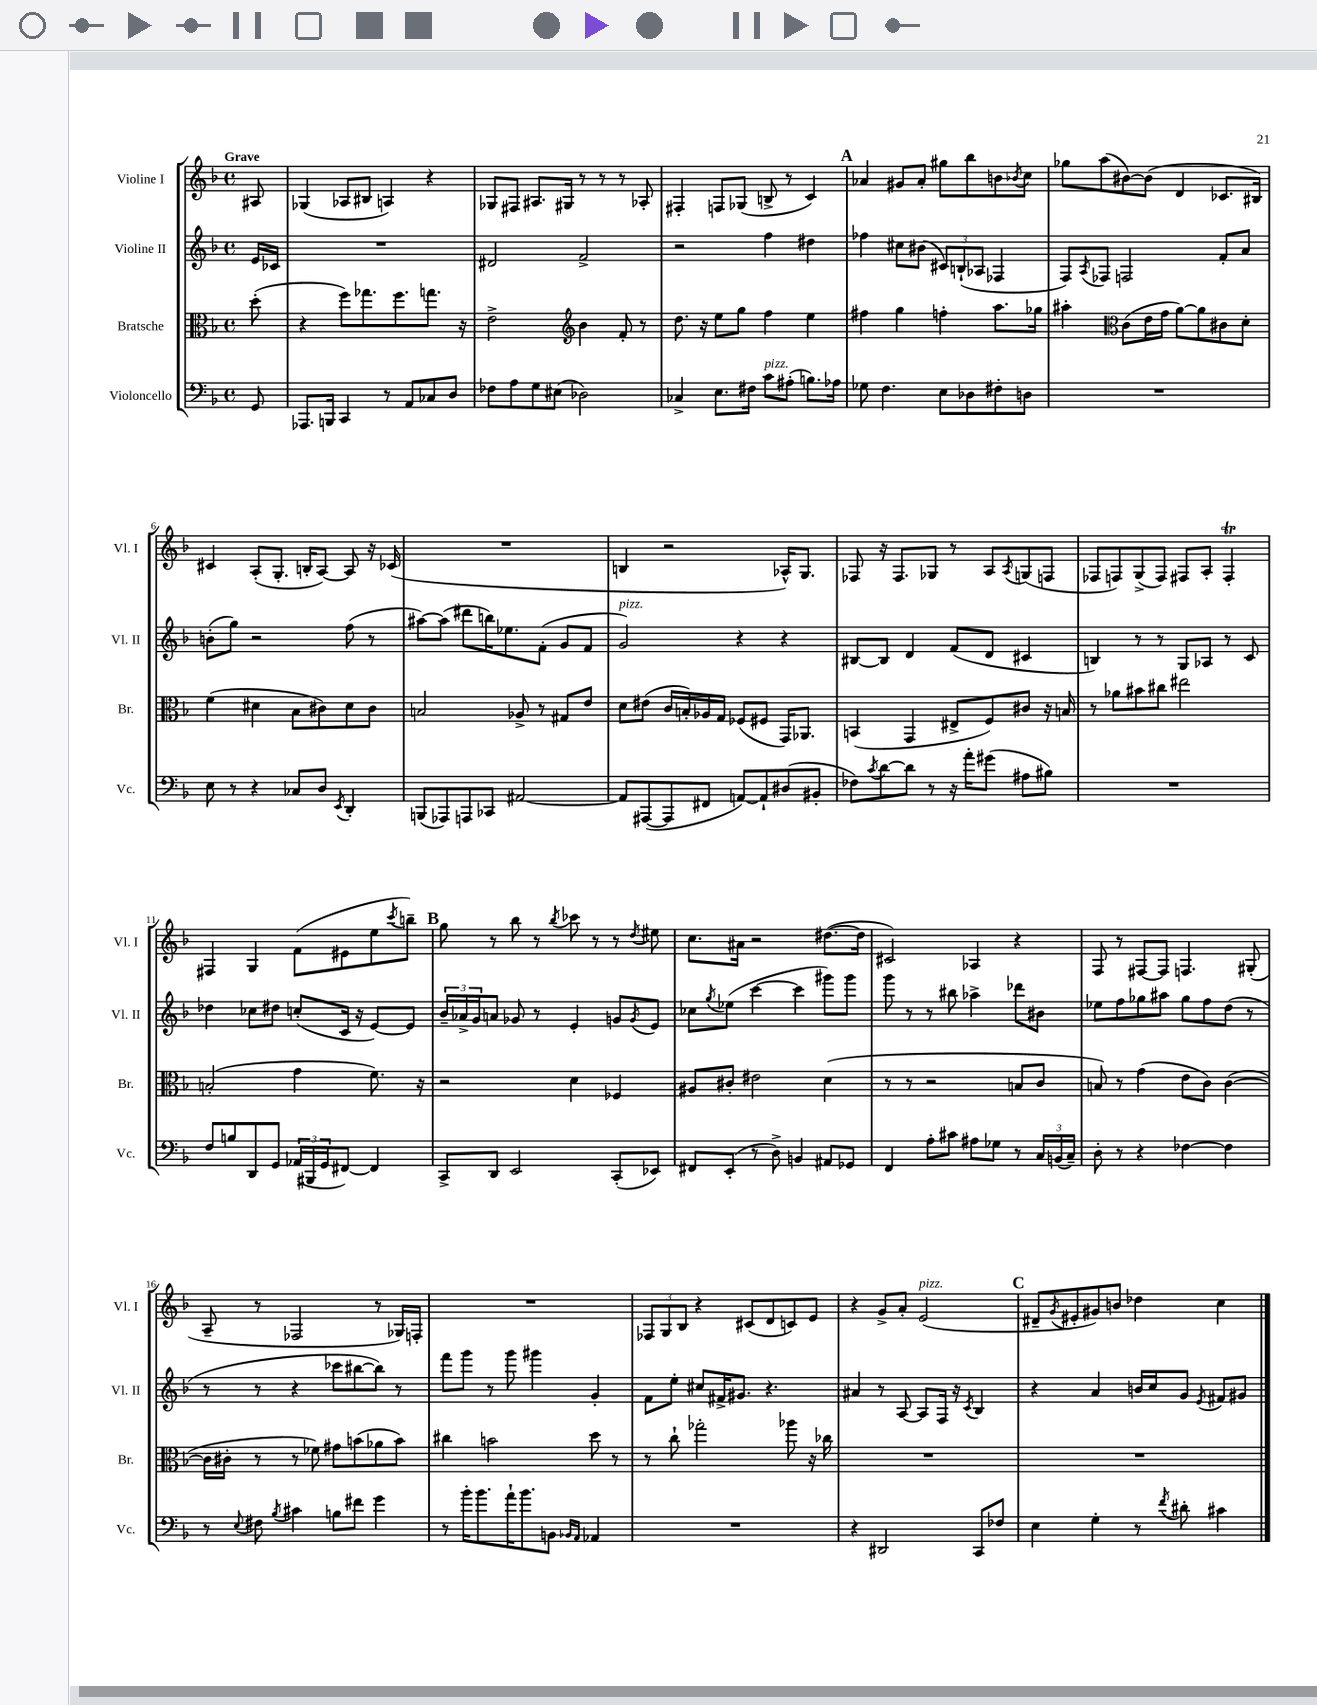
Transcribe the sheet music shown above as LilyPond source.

<<
\new StaffGroup <<
\new Staff = "s0" \with { instrumentName = "Violine I" shortInstrumentName = "Vl. I" } {
    \clef treble \key f \major \defaultTimeSignature \time 4/4 \partial 8 \tempo "Grave"
    ais8 |
    ges4( aes8 bis8 a4) r4 |
    ges8 fis8 ais8. gis16 r8 r8 r8 aes8-. |
    fis4-. f8 ges8( b8-> r8 c'4) |
    \mark \markup { \bold "A" } aes'4 gis'8 aes'8-. gis''8 bes''8 b'8 \acciaccatura { bes'8 } c''8 |
    ges''8 a''8( bis'8~) bis'8( d'4 ces'8. bis16) |
    cis'4 a8-.( g8.-. b16-. a8~) a8 r16 ces'16( |
    R1 |
    b4 r2 aes16-^) g8. |
    fes8 r16 fes8. ges8 r8 a8 \acciaccatura { a8 } g8( f8 |
    fes8 f8) g8->( f8) fis8 a8-. fis4-.\trill |
    fis4 g4 f'8( eis'8 e''8 \acciaccatura { c'''8 } b''8--) |
    \mark \markup { \bold "B" } g''8 r8 bes''8 r8 \acciaccatura { bes''8 } ces'''8 r8 r8 \acciaccatura { d''8 } eis''8 |
    c''8. ais'16 r2 dis''8.~( dis''16 |
    cis'2) aes4 r4 |
    f8 r8 fis8~ fis8 f4. gis8-.( |
    a8-- r8 fes2 r8 ges16) f16-. |
    R1 |
    \tuplet 3/2 { fes8 g8 bes8 } r4 cis'8( d'8 c'8) e'8 |
    r4 g'8-> a'8-. e'2^\markup { \italic "pizz." }( |
    \mark \markup { \bold "C" } dis'8-- \acciaccatura { g'8 } eis'8-. gis'8) b'8 des''4 c''4 \bar "|." |
}
\new Staff = "s1" \with { instrumentName = "Violine II" shortInstrumentName = "Vl. II" } {
    \clef treble \key f \major \defaultTimeSignature \time 4/4 \partial 8
    e'16 ces'16 |
    R1 |
    dis'2 f'2-> |
    r2 f''4 dis''4 |
    \mark \markup { \bold "A" } fes''4 cis''8 bis'8( \tuplet 3/2 { cis'8) b8-!( aes8 } fes4 |
    f8) \acciaccatura { a8 } fes8 f2 f'8-. a'8 |
    b'8-.( g''8) r2 f''8( r8 |
    ais''8~) ais''8( dis'''8 b''16) ees''8. f'8-.( g'8 f'8 |
    g'2^\markup { \italic "pizz." }) r4 r4 |
    bis8~ bis8 d'4 f'8( d'8 cis'4 |
    b4) r8 r8 g8 aes8 r8 c'8 |
    des''4 ces''8 dis''8 c''8-.( c'16 r16 e'8~) e'8 |
    \mark \markup { \bold "B" } \tuplet 3/2 { bes'16-- aes'16-> g'16 } a'8 ges'8 r8 e'4-. g'8 \acciaccatura { g'8 } e'8 |
    ces''8 \acciaccatura { g''8 } ees''8( c'''4~ c'''4 gis'''8) gis'''8 |
    g'''8 r8 r8 bis''8 aes''4-> des'''8 bis'8 |
    ees''8 f''8 ges''8 ais''8 ges''8 f''8 d''8( r8 |
    r8 r8 r4 ces'''8 bis''8~ bis''8) r8 |
    f'''8 g'''8 r8 g'''8 gis'''4 g'4-. |
    f'8 e''8-. cis''8 fis'16-> gis'8. r4. |
    ais'4 r8 a8~ a8 f16 r16 \acciaccatura { c'8 } bes4 |
    \mark \markup { \bold "C" } r4 a'4 b'16 c''16 g'8 \acciaccatura { e'8 } fis'8 gis'8 \bar "|." |
}
\new Staff = "s2" \with { instrumentName = "Bratsche" shortInstrumentName = "Br." } {
    \clef alto \key f \major \defaultTimeSignature \time 4/4 \partial 8
    d''8-.( |
    r4 f''8) ges''8. f''8. g''8. r16 |
    e'2-> \clef treble bes'4 f'8-. r8 |
    d''8. r16 e''8 g''8 f''4 e''4 |
    \mark \markup { \bold "A" } fis''4 g''4 f''4-. a''8. ges''16 |
    ais''4-. \clef alto c'8( e'16 g'16 a'8~) a'8 cis'8 d'8-. |
    f'4( dis'4 bes8 cis'8) dis'8 cis'8 |
    b2 aes8-> r8 gis8 e'8 |
    d'8 eis'8( c'16 b16-.) aes16 g16 fes8( fis8 g,16) aes,8. |
    b,4( g,4 eis8-> f8) cis'8 r16 b16 |
    r8 aes'8 bis'8 cis''8 eis''2 |
    b2-.( g'4 f'8.) r16 |
    \mark \markup { \bold "B" } r2 d'4 fes4 |
    ais8 cis'8-. eis'2 d'4( |
    r8 r8 r2 b8 c'8 |
    b8) r8 g'4( e'8 c'8) c'4~( |
    c'16 cis'16-. r8 r8 fes'8) gis'8 b'8( aes'8 b'8) |
    cis''4 b'2 d''8 r8 |
    r8 c''8-! ges''2-. aes''8 r16 ces''16 |
    R1 |
    \mark \markup { \bold "C" } R1 \bar "|." |
}
\new Staff = "s3" \with { instrumentName = "Violoncello" shortInstrumentName = "Vc." } {
    \clef bass \key f \major \defaultTimeSignature \time 4/4 \partial 8
    g,8 |
    aes,,8. b,,16 c,4 r8 a,8 ces8 d8 |
    fes8 a8 g8 eis8( des2) |
    ces4-> e8. fis16 c'8^\markup { \italic "pizz." } ais8-.( b8.) aes16 |
    \mark \markup { \bold "A" } ges8 f4. e8 des8 fis8-. d8 |
    R1 |
    e8 r8 r4 ces8 d8 \acciaccatura { e,8 } d,4-. |
    b,,8( aes,,8) a,,8 ces,8 ais,2~ |
    ais,8 ais,,8~( ais,,8 fis,8 a,8~) a,8-! dis8( bis,8-. |
    fes8) \acciaccatura { c'8 } d'8~ d'8 r8 r16 a'16-. gis'8( ais8 bis8) |
    R1 |
    f8 b8 d,8 g,8 \tuplet 3/2 { aes,16( bis,,16 g,16 } fis,8~) fis,4 |
    \mark \markup { \bold "B" } c,8-> d,8 e,2 c,8-.( ees,8) |
    fis,8 e,8-.( r8 d8->) b,4 ais,8 ges,8 |
    f,4 a8-. cis'8 ais8 ges8 r8 \tuplet 3/2 { c16 b,16( c16--) } |
    d8-. r8 r4 fes4~ fes4 |
    r8 \appoggiatura { e8 } fis8 \acciaccatura { bes8 } cis'4 b8 fis'8 g'4 |
    r8 bes'16-. bes'8. a'16-! bes'8. b,8 \grace { bes,16 a,16 } aes,4 |
    R1 |
    r4 dis,2 c,8 fes8 |
    \mark \markup { \bold "C" } e4 g4-. r8 \acciaccatura { f'8 } dis'8-. cis'4 \bar "|." |
}
>>
>>
